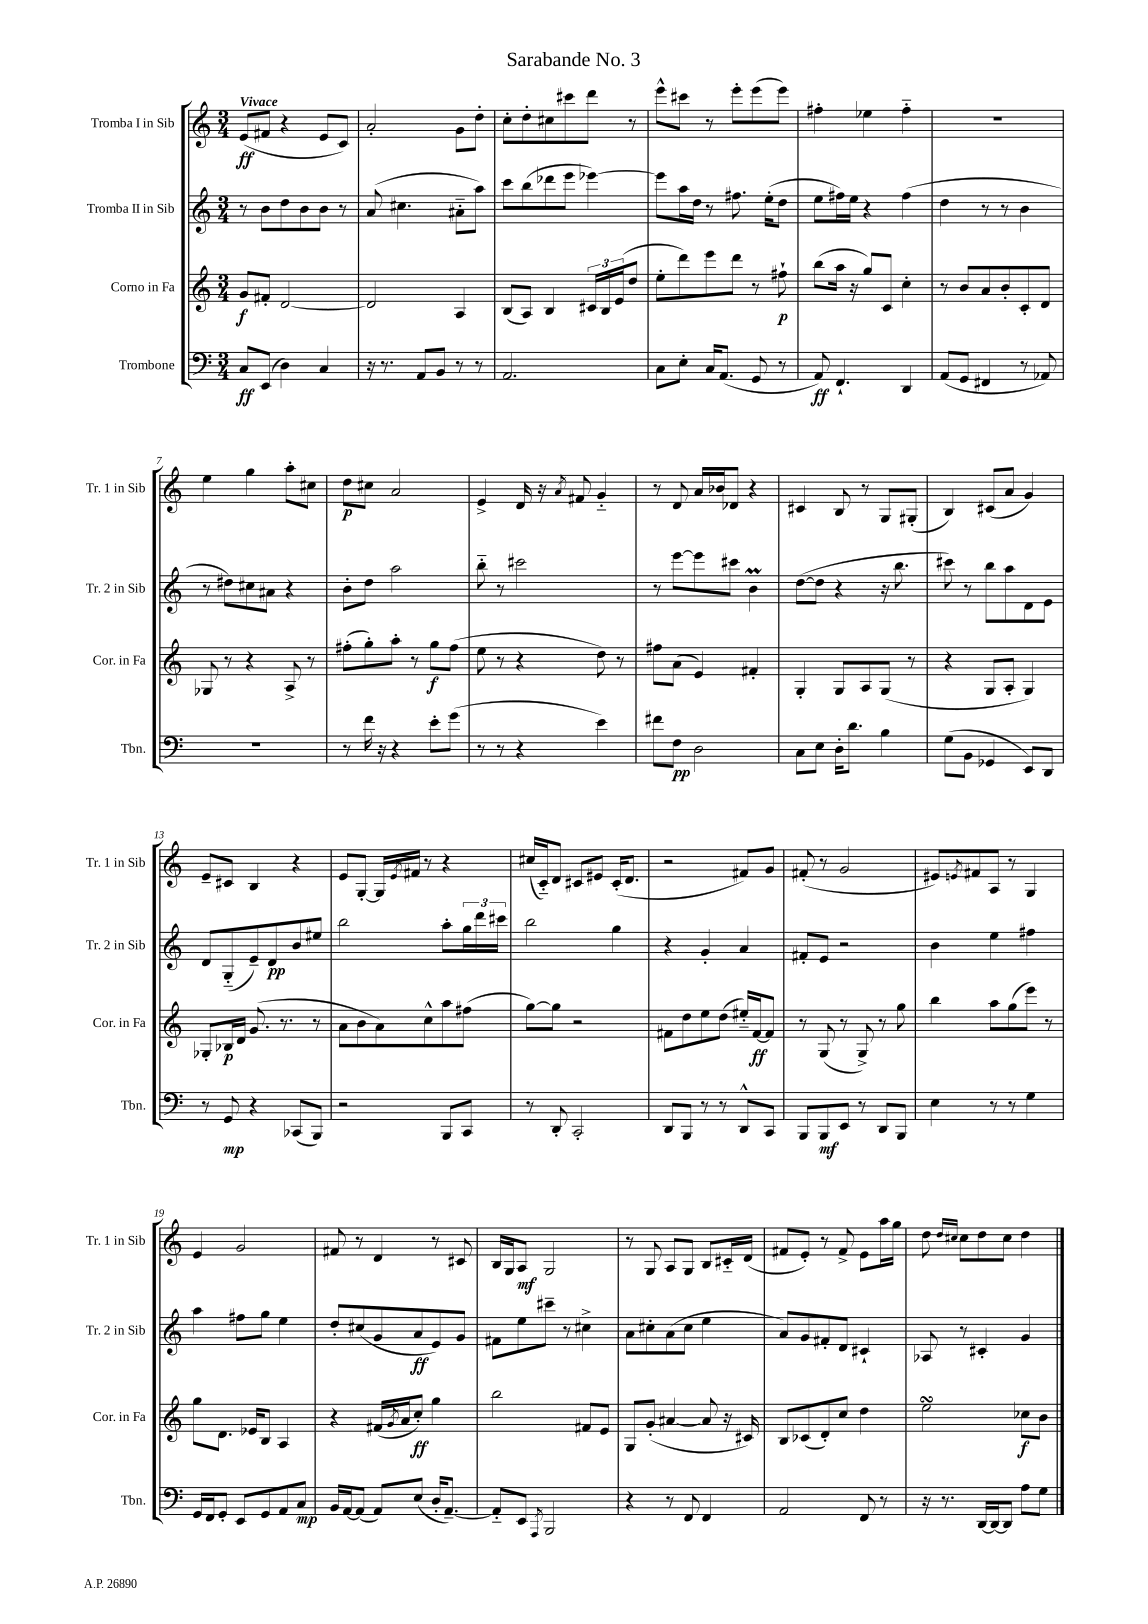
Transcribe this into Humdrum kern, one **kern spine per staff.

**kern	**dynam	**kern	**dynam	**kern	**dynam	**kern	**dynam
*part4	*part4	*part3	*part3	*part2	*part2	*part1	*part1
*staff4	*staff4	*staff3	*staff3	*staff2	*staff2	*staff1	*staff1
*I"Trombone	*	*I"Corno in Fa	*	*I"Tromba II in Sib	*	*I"Tromba I in Sib	*
*I'Tbn.	*	*I'Cor. in Fa	*	*I'Tr. 2 in Sib	*	*I'Tr. 1 in Sib	*
*clefF4	*	*clefG2	*	*clefG2	*	*clefG2	*
*k[]	*	*k[]	*	*k[]	*	*k[]	*
*M3/4	*	*M3/4	*	*M3/4	*	*M3/4	*
=1	=1	=1	=1	=1	=1	=1	=1
!	!	!	!	!	!	!LO:TX:a:B:t=Vivace	!
8C/L	ff	8g/L	f	8r	.	(8e/L	ff
(8EE/J	.	8f#X'/J	.	8b\L	.	8f#X/J	.
4D\)	.	[2d/	.	8dd\	.	4r	.
.	.	.	.	8b\	.	.	.
4C/	.	.	.	8b\J	.	8e/L	.
.	.	.	.	8r	.	8c/J)	.
=2	=2	=2	=2	=2	=2	=2	=2
16r	.	2d/]	.	(8a/	.	2a'/	.
8.r	.	.	.	.	.	.	.
.	.	.	.	4.cc#X\	.	.	.
8AA/L	.	.	.	.	.	.	.
8BB/J	.	.	.	.	.	.	.
8r	.	4A/	.	8a#X\L	.	8g\L	.
8r	.	.	.	8aa\J)	.	8dd'\J	.
=3	=3	=3	=3	=3	=3	=3	=3
2.AA/	.	(8B/L	.	8ccc\L	.	8cc'\L	.
.	.	8A/J)	.	(8bb\	.	8dd'\	.
.	.	4B/	.	8ddd-X\	.	8cc#X\	.
.	.	.	.	8eee\J	.	8ccc#X\	.
.	.	24c#X/LL	.	[4eee-X\)	.	8ddd\J	.
.	.	24B/	.	.	.	.	.
.	.	(24e/J	.	.	.	.	.
.	.	8dd/J	.	.	.	8r	.
=4	=4	=4	=4	=4	=4	=4	=4
8C\L	.	8ee'\L	.	8eee-\L]	.	8eee^^\L	.
8E'\J	.	8ddd\)	.	16aa\L	.	8ccc#X\J	.
.	.	.	.	16dd\JJ	.	.	.
16C/KL	.	8eee\	.	8r	.	8r	.
(8.AA/J	.	.	.	.	.	.	.
.	.	8ddd\J	.	8.ff#X\	.	8eee'\L	.
8GG/	.	8r	.	.	.	(8eee\	.
.	.	.	.	(16ee'\KL	.	.	.
8r	.	8ff#X`\	p	8dd\J	.	8eee\J)	.
=5	=5	=5	=5	=5	=5	=5	=5
8AA/)	ff	(8bb\L	.	8ee\L	.	4ff#X'\	.
4.FF`/	.	16aa\Jk	.	16ff#X\L)	.	.	.
.	.	16r	.	16ee\JJ	.	.	.
.	.	8gg/L)	.	4r	.	4ee-X\	.
.	.	8c/J	.	.	.	.	.
4DD/	.	4cc'\	.	(4ff#\	.	4ff#\	.
=6	=6	=6	=6	=6	=6	=6	=6
(8AA/L	.	8r	.	4dd\	.	2.r	.
8GG/J	.	8b/L	.	.	.	.	.
4FF#X/	.	8a/	.	8r	.	.	.
.	.	8b'/	.	8r	.	.	.
8r	.	8c'/	.	4b\	.	.	.
8AA-X/)	.	8d/J	.	.	.	.	.
!!LO:LB:g=z
=7	=7	=7	=7	=7	=7	=7	=7
2.r	.	8G-X/	.	8r	.	4ee\	.
.	.	8r	.	8dd#X\L)	.	.	.
.	.	4r	.	8cc#X\	.	4gg\	.
.	.	.	.	8a#X\J	.	.	.
.	.	8A^/	.	4r	.	8aa'\L	.
.	.	8r	.	.	.	8cc#X\J	.
=8	=8	=8	=8	=8	=8	=8	=8
8r	.	(8ff#X'\L	.	8b'\L	.	8dd\L	p
16f\	.	8gg'\)	.	8dd\J	.	8cc#X\J	.
16r	.	.	.	.	.	.	.
4r	.	8aa'\J	.	2aa\	.	2a/	.
.	.	8r	.	.	.	.	.
8e'\L	.	8gg\L	f	.	.	.	.
(8g\J	.	(8ff#\J	.	.	.	.	.
=9	=9	=9	=9	=9	=9	=9	=9
8r	.	8ee\	.	8bb\	.	4e^/	.
8r	.	8r	.	8r	.	.	.
4r	.	4r	.	2ccc#X\	.	16d/	.
.	.	.	.	.	.	16r	.
.	.	.	.	.	.	8qa/	.
.	.	.	.	.	.	8f#X/	.
4e\)	.	8dd\)	.	.	.	4g/	.
.	.	8r	.	.	.	.	.
=10	=10	=10	=10	=10	=10	=10	=10
8f#X\L	.	8ff#X\L	.	8r	.	8r	.
8F\J	pp	(8a\J	.	[8eee\L	.	8d/	.
2D\	.	4e/)	.	8eee\]	.	16a/LL	.
.	.	.	.	.	.	16b-X/J	.
.	.	.	.	8ccc#X\J	.	8d-X/J	.
.	.	4f#X'/	.	4bm\	.	4r	.
=11	=11	=11	=11	=11	=11	=11	=11
8C\L	.	4G'/	.	([8dd\L	.	4c#X/	.
8E\J	.	.	.	8dd\J]	.	.	.
16D'\KL	.	8G/L	.	4r	.	8B/	.
8.d\J	.	.	.	.	.	.	.
.	.	8A/	.	.	.	8r	.
4B\	.	(8G/J	.	16r	.	8G/L	.
.	.	.	.	8.bb\	.	.	.
.	.	8r	.	.	.	(8G#X'/J	.
=12	=12	=12	=12	=12	=12	=12	=12
(8G\L	.	4r	.	8ccc#X\)	.	4B/)	.
8BB\J	.	.	.	8r	.	.	.
4GG-X/	.	8G/L	.	8bb\L	.	(8c#X/L	.
.	.	8A'/J	.	8aa\	.	8a/J	.
8EE/L)	.	4G/)	.	8d\	.	4g/)	.
8DD/J	.	.	.	8e\J	.	.	.
!!LO:LB:g=z
=13	=13	=13	=13	=13	=13	=13	=13
8r	.	8G-X'/L	.	8d/L	.	8e~/L	.
8GG/	mp	16B-X/L	p	(8G/	.	8c#X/J	.
.	.	16d/JJ	.	.	.	.	.
4r	.	(8.g/	.	8e~/)	.	4B/	.
.	.	.	.	8d/	pp	.	.
.	.	8.r	.	.	.	.	.
(8CC-X/L	.	.	.	8b/	.	4r	.
8BBB/J)	.	8r	.	8ee#X/J	.	.	.
=14	=14	=14	=14	=14	=14	=14	=14
2r	.	8a\L	.	2bb\	.	8e/L	.
.	.	8b\	.	.	.	[8G'/J	.
.	.	8a\)	.	.	.	16G/LL]	.
.	.	.	.	.	.	8qe/	.
.	.	.	.	.	.	16f#X/JJ	.
.	.	8cc^^\	.	.	.	8r	.
8BBB/L	.	8aa\	.	8aa'\L	.	4r	.
8CC/J	.	(8ff#X\J	.	24gg\L	.	.	.
.	.	.	.	24ddd\	.	.	.
.	.	.	.	24ccc#X\JJ	.	.	.
=15	=15	=15	=15	=15	=15	=15	=15
8r	.	[8gg\L)	.	2bb\	.	(16cc#X/LL	.
.	.	.	.	.	.	16c/J)	.
8DD'/	.	8gg\J]	.	.	.	8d/J	.
2CC'/	.	2r	.	.	.	8c#X/L	.
.	.	.	.	.	.	8e#X/J	.
.	.	.	.	4gg\	.	(16c#'/KL	.
.	.	.	.	.	.	8.d/J	.
=16	=16	=16	=16	=16	=16	=16	=16
8DD/L	.	8f#X\L	.	4r	.	2r	.
8BBB/J	.	8dd\	.	.	.	.	.
8r	.	8ee\	.	4g'/	.	.	.
8r	.	(8dd\J	.	.	.	.	.
8DD^^/L	.	16ee#X/LL)	.	4a/	.	8f#X/L)	.
.	.	[16f#/J	ff	.	.	.	.
8CC/J	.	8f#/J]	.	.	.	8g/J	.
=17	=17	=17	=17	=17	=17	=17	=17
8BBB/L	.	8r	.	8f#X'/L	.	(8f#X'/	.
8BBB/	mf	(8G/	.	8e/J	.	8r	.
8EE/J	.	8r	.	2r	.	2g/	.
8r	.	8G^/)	.	.	.	.	.
8DD/L	.	8r	.	.	.	.	.
8BBB/J	.	8gg\	.	.	.	.	.
=18	=18	=18	=18	=18	=18	=18	=18
4E\	.	4bb\	.	4b\	.	8e#X/L)	.
.	.	.	.	.	.	8qen/	.
.	.	.	.	.	.	8f#X/	.
8r	.	8aa\L	.	4ee\	.	8A/J	.
8r	.	(8gg\	.	.	.	8r	.
4G\	.	8eee\J)	.	4ff#X\	.	4G/	.
.	.	8r	.	.	.	.	.
!!LO:LB:g=z
=19	=19	=19	=19	=19	=19	=19	=19
16GG/LL	.	8gg\L	.	4aa\	.	4e/	.
16FF/J	.	.	.	.	.	.	.
8GG'/J	.	8.d\J	.	.	.	.	.
8EE/L	.	.	.	8ff#X\L	.	2g/	.
.	.	16e-X/KL	.	.	.	.	.
8GG/	.	8B/J	.	8gg\J	.	.	.
8AA/	.	4A/	.	4ee\	.	.	.
8C/J	mp	.	.	.	.	.	.
=20	=20	=20	=20	=20	=20	=20	=20
16BB/LL	.	4r	.	8dd'/L	.	8f#X/	.
[16AA/J	.	.	.	.	.	.	.
(8AA/J]	.	.	.	(8cc#X/	.	8r	.
8AA/L)	.	(16f#X/LL	.	8g/	.	4d/	.
.	.	8qg/	.	.	.	.	.
.	.	16a/J	.	.	.	.	.
(8E/J	.	8cc'/J)	ff	8a/	ff	.	.
16D'/KL	.	4gg\	.	8e/)	.	8r	.
[8.AA~/J)	.	.	.	.	.	.	.
.	.	.	.	8g/J	.	8c#X/	.
=21	=21	=21	=21	=21	=21	=21	=21
8AA/L]	.	2bb\	.	8f#X\L	.	16B/LL	.
.	.	.	.	.	.	16G/J	.
8EE/J	.	.	.	8ee\	.	8A/J	mf
8qAAA/	.	.	.	.	.	.	.
2BBB/	.	.	.	8ccc#X~\J	.	2G/	.
.	.	.	.	8r	.	.	.
.	.	8f#X/L	.	4cc#X^\	.	.	.
.	.	8e/J	.	.	.	.	.
=22	=22	=22	=22	=22	=22	=22	=22
4r	.	8G/L	.	8a\L	.	8r	.
.	.	(8g'/J	.	8cc#X'\	.	8G/	.
8r	.	[4a#X/	.	(8a\	.	8A/L	.
8FF/	.	.	.	8cc#\J	.	8G/J	.
4FF/	.	8a#/]	.	4ee\	.	8B/L	.
.	.	16r	.	.	.	16c#X/L	.
.	.	16c#X/)	.	.	.	(16d/JJ	.
=23	=23	=23	=23	=23	=23	=23	=23
2AA/	.	8B/L	.	8a/L)	.	8f#X/L	.
.	.	(8c-X/	.	8g/	.	8e'/J)	.
.	.	8d'/)	.	8f#X'/	.	8r	.
.	.	8cc/J	.	8d/J	.	8f#^/	.
8FF/	.	4dd\	.	4c#X`/	.	8e\L	.
8r	.	.	.	.	.	16aa\L	.
.	.	.	.	.	.	16gg\JJ	.
=24	=24	=24	=24	=24	=24	=24	=24
16r	.	2eesSsS\	.	8A-X/	.	8dd\	.
8.r	.	.	.	.	.	.	.
.	.	.	.	.	.	16qqdd/LL	.
.	.	.	.	.	.	16qqcc#X/JJ	.
.	.	.	.	8r	.	8cc#\L	.
[16DD/LL	.	.	.	4c#X'/	.	8dd\	.
16DD/J_	.	.	.	.	.	.	.
8DD/J]	.	.	.	.	.	8cc#\J	.
8A\L	.	8cc-X\L	f	4g/	.	4dd\	.
8G\J	.	8b\J	.	.	.	.	.
==	==	==	==	==	==	==	==
*-	*-	*-	*-	*-	*-	*-	*-
